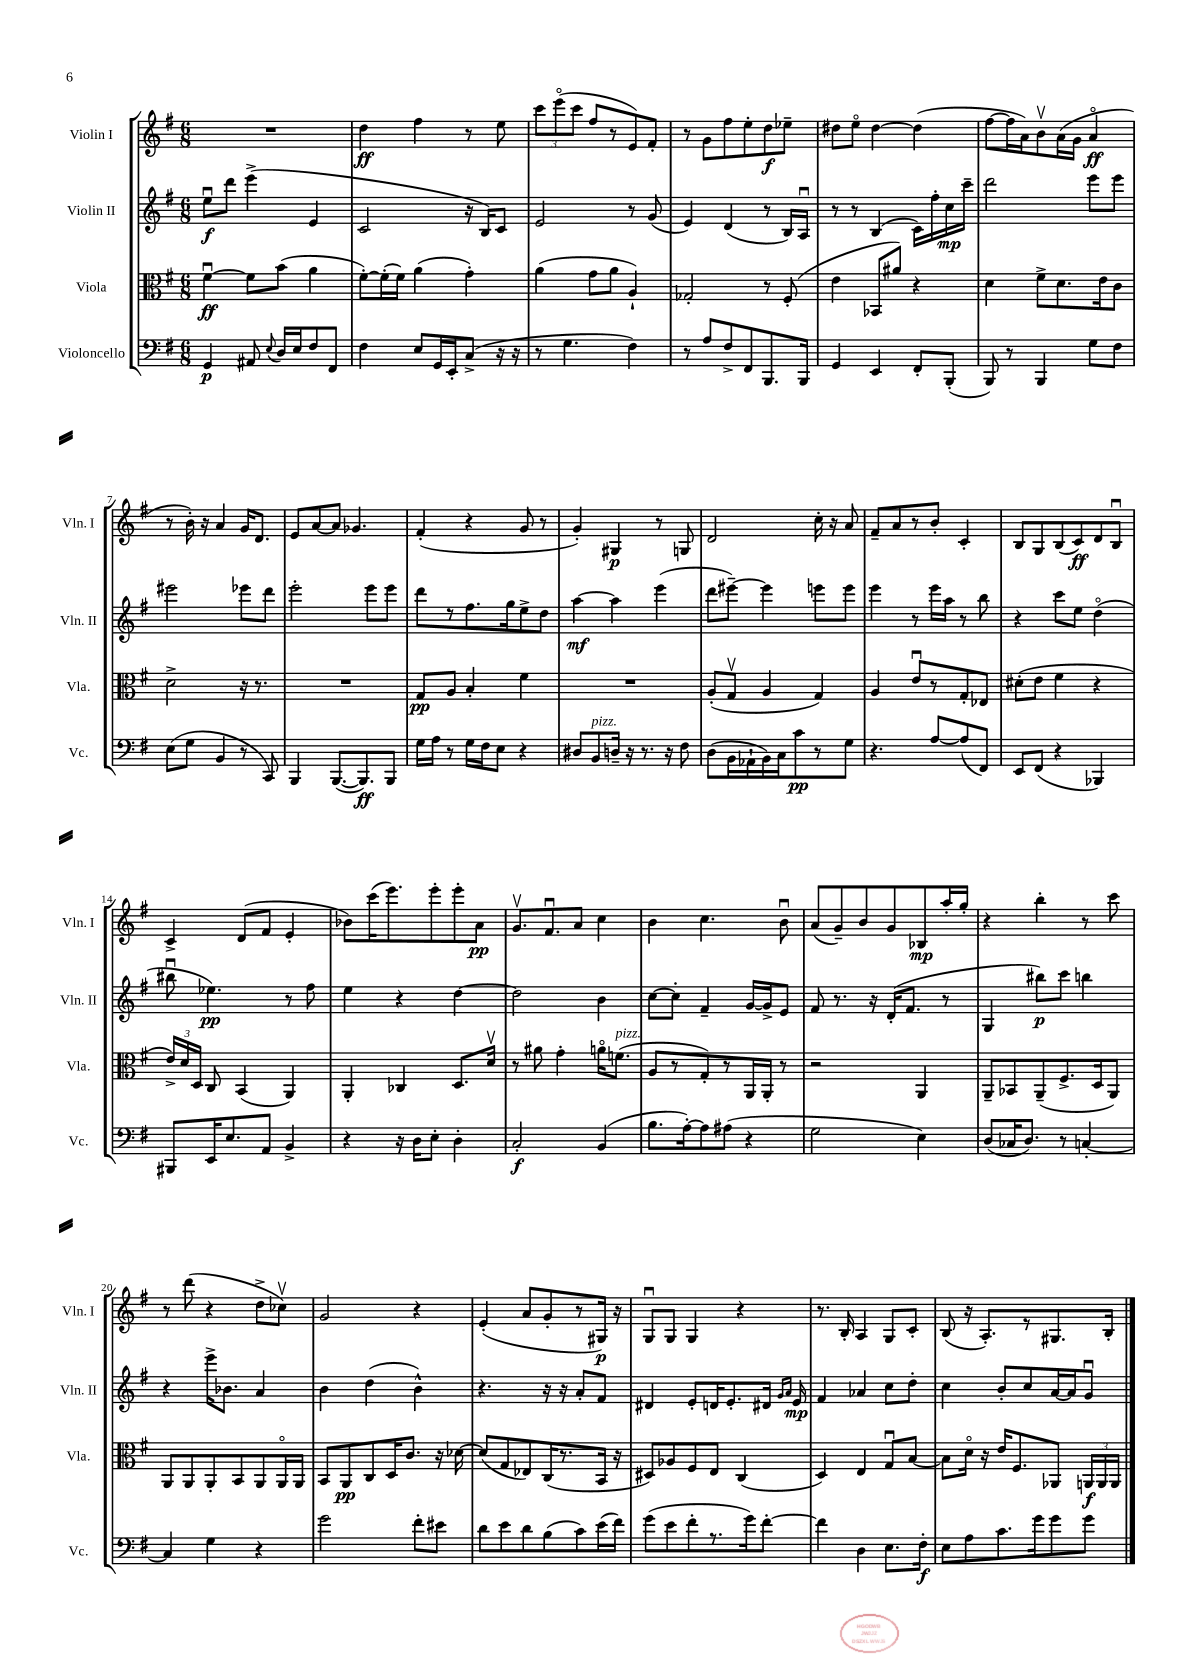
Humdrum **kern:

**kern	**kern	**kern	**kern
*staff4	*staff3	*staff2	*staff1
*clefF4	*clefC3	*clefG2	*clefG2
*k[f#]	*k[f#]	*k[f#]	*k[f#]
*M6/8	*M6/8	*M6/8	*M6/8
4GG/	[4f#u\	8eeu\L	2.r
.	.	8ddd\J	.
8AA#/	8f#\]L	(4eee^\	.
8qqE/	.	.	.
16D/LL	(8b\J	.	.
16E/J	.	.	.
8F#/	4a\	4e/	.
8FF#/J	.	.	.
=	=	=	=
4F#\	[8f#'\L)	2c/	4dd\
.	(16f#'\]L	.	.
.	16f#\JJ)	.	.
8E/L	(4a\	.	4ff#\
16GG/L	.	.	.
16EE'/J	.	.	.
(8C^/J	4g'\)	16r	8r
.	.	16B/LK)	.
16r	.	8c/J	8ee\
16r	.	.	.
=	=	=	=
8r	(4a\	2e/	12ccc\L
.	.	.	(12eeeo\
4.G\	.	.	.
.	.	.	12ccc\J
.	8g\L	.	8ff#/L
.	8a\J	.	8r
4F#\)	4A`/)	8r	8e/)
.	.	(8g/	8f#'/J
=	=	=	=
8r	2G-'/	4e/)	8r
8A/L	.	.	8g\L
8F#^/	.	(4d/	8ff#\
8FF#/	.	.	8ee'\
8.BBB/	8r	8r	8dd\
.	(8F#'/	16B/LL)	8ee-~\J
16BBB/Jk	.	16Au/JJ	.
=	=	=	=
4GG/	4e\	8r	8dd#\L
.	.	8r	8eeo\J
4EE/	8BB-/L	(4B/	[4dd#\
.	8a#/J)	.	.
8FF#'/L	4r	16c\LL)	(4dd#\]
.	.	16ff#'\	.
(8BBB'/J	.	16cc\	.
.	.	16ccc~\JJ	.
=	=	=	=
8BBB/)	4d\	2ddd\	[8ff#\L
8r	.	.	16ff#\]L
.	.	.	16a\J)
4BBB/	8f#^\L	.	8bv\
.	8.d\	.	(16a\L
.	.	.	16g\JJ
8G\L	.	8eee\L	4ao/
.	16e\k	.	.
8F#\J	8c\J	8eee\J	.
=	=	=	=
(8E\L	2d^\	2eee#\	8r
8G\J	.	.	16b'\)
.	.	.	16r
4BB/	.	.	4a/
8r	16r	8eee-\L	16g/LK
.	8.r	.	8.d/J
8CC/)	.	8ddd\J	.
=	=	=	=
4BBB/	2.r	2eee'\	8e/L
.	.	.	[8a/
([8.BBB/L	.	.	8a/]J
.	.	.	4.g-/
8.BBB/])	.	.	.
.	.	8eee\L	.
8BBB/J	.	8eee\J	.
=	=	=	=
16G\LL	8G/L	8ddd\L	(4f#'/
16A\JJ	.	.	.
8r	8A/J	8r	.
16G\LL	4B'/	8.ff#\	4r
16F#\J	.	.	.
8E\J	.	.	.
.	.	16gg\k	.
4r	4f#\	8ee^\	8g/
.	.	8dd\J	8r
=	=	=	=
8D#/L	2.r	[4aa\	4g'/)
8BB/	.	.	.
16D~/Jk	.	4aa\]	4G#/
16r	.	.	.
8.r	.	.	.
.	.	(4eee\	8r
16r	.	.	.
8F#\	.	.	8G/
=	=	=	=
(8D\L	(8A'/L	8ddd\L	2d/
16BB\L	8Gv/J	[8eee#~\J)	.
16AA-`\	.	.	.
16BB\)	4A/	4eee#\]	.
16C\J	.	.	.
8c\	.	.	.
8r	4G/)	8eee\L	16cc'\
.	.	.	16r
8G\J	.	8eee\J	8a/
=	=	=	=
4.r	4A/	4eee\	8f#~/L
.	.	.	8a/
.	8eu/L	8r	8r
[8A/L	8r	16eee\LL	8b'/J
.	.	16aa\JJ	.
(8A/]	8G'/	8r	4c'/
8FF#/J)	8E-/J	8bb\	.
=	=	=	=
8EE/L	(8d#'\L	4r	8B/L
(8FF#/J	8e\J	.	8G/
4r	4f#\	8ccc\L	(8B/
.	.	8ee\J	8c/)
4BBB-/)	4r	(4ddo\	8d/
.	.	.	8Bu/J
=	=	=	=
8BBB#/L	24e^/LL)	8bb#u\	4c^/
.	24d/	.	.
.	24D/JJ	.	.
16EE/K	8C/	4.ee-\)	.
8.E/	.	.	.
.	(4BB/	.	(8d/L
8AA/J	.	.	8f#/J
4BB^/	4AA/)	8r	4e'/
.	.	8ff#\	.
=	=	=	=
4r	4AA'/	4ee\	8b-\L)
.	.	.	(16ccc\K
.	.	.	8.eee\)
16r	4C-/	4r	.
16D\LK	.	.	.
8E'\J	.	.	8eee'\
4D'\	8.D/L	[4dd\	8eee'\
.	.	.	8a\J
.	16dv/Jk	.	.
=	=	=	=
2C'/	8r	2dd\]	8.gv/L
.	8a#\	.	.
.	.	.	8.f#u/
.	4g'\	.	.
.	.	.	8a/J
(4BB/	16ao\LK	4b\	4cc\
.	(8.f\J	.	.
=	=	=	=
8.B\L	8A/L	[8cc\L	4b\
.	8r	8cc'\]J	.
[16A'\k)	.	.	.
8A\]	8G'/)	4f#~/	4.cc\
(8A#\J	8r	.	.
4r	16AA/L	[16g/LL	.
.	16AA'/JJ	16g^/]J	.
.	8r	8e/J	8bu\
=	=	=	=
2G\	2r	8f#/	(8a/L
.	.	8.r	8g~/)
.	.	.	8b/
.	.	16r	.
.	.	(16d'/LK	8g/
.	.	8.f#/J	.
4E\)	4AA/	.	8B-/
.	.	8r	16aa'/L
.	.	.	16gg'/JJ
=	=	=	=
(8D/L	8AA~/L	4G/	4r
16C-/K	8BB-/	.	.
8.D/J)	.	.	.
.	(8AA~/	8bb#\L)	4bb'\
8r	8.F#^/	8ccc\J	.
[4C'/	.	4bb\	8r
.	16D/k	.	.
.	8AA/J)	.	8ccc\
=	=	=	=
4C/]	8AA/L	4r	8r
.	8AA/	.	(8ddd\
4G\	8AA'/	16eee^\LK	4r
.	.	8.b-\J	.
.	8BB/	.	.
4r	8AA/	4a/	8dd^\L
.	16AAo/L	.	8cc-v\J)
.	16AA/JJ	.	.
=	=	=	=
2g\	8BB/L	4b\	2g/
.	8AA/	.	.
.	8C/	(4dd\	.
.	16D/K	.	.
.	8.c/J	.	.
8f#'\L	.	4b^^\)	4r
8e#\J	16r	.	.
.	[16d-\	.	.
=	=	=	=
8d\L	(8d-/]L	4.r	(4e'/
8e\	8G/	.	.
8d\	8E-/)	.	8a/L
(8B\	(16C/K	16r	8g'/
.	8.r	16r	.
8c\)	.	8a'/L	8r
(16e\L	16BB/Jk	8f#/J	16G#/Jk)
16f#\JJ)	16r	.	16r
=	=	=	=
(8g\L	8D#/L)	4d#/	8Gu/L
8e\	8A-/	.	8G/J
8f#'\	8F#/	8e'/L	4G/
8.r	8E/J	16d/K	.
.	.	8.e'/	.
.	(4C/	.	4r
16g\k)	.	.	.
[8f#'\J	.	16d#/Jk	.
.	.	16qqg/LL	.
.	.	16qqa/JJ	.
.	.	16e/	.
=	=	=	=
4f#\]	4D/)	4f#/	8.r
.	.	.	16B'/
4D\	4E/	4a-/	4A/
8.E\L	8Gu/L	8cc\L	8G/L
.	[8B/J	8dd'\J	8c'/J
16F#'\Jk	.	.	.
=	=	=	=
8E\L	8B\]L	4cc\	(8B/
8A\	16do\Jk	.	16r
.	16r	.	8.A'/L)
8.c\	16e/LK	8b'/L	.
.	8.F#/	.	.
.	.	8cc/	8r
16g\k	.	.	.
8g\	8AA-/J	[16a/L	8.G#/
.	.	16a/]J	.
8g\J	24AA/LL	8gu/J	.
.	24AA/	.	.
.	.	.	16B'/Jk
.	24AA/JJ	.	.
==	==	==	==
*-	*-	*-	*-
